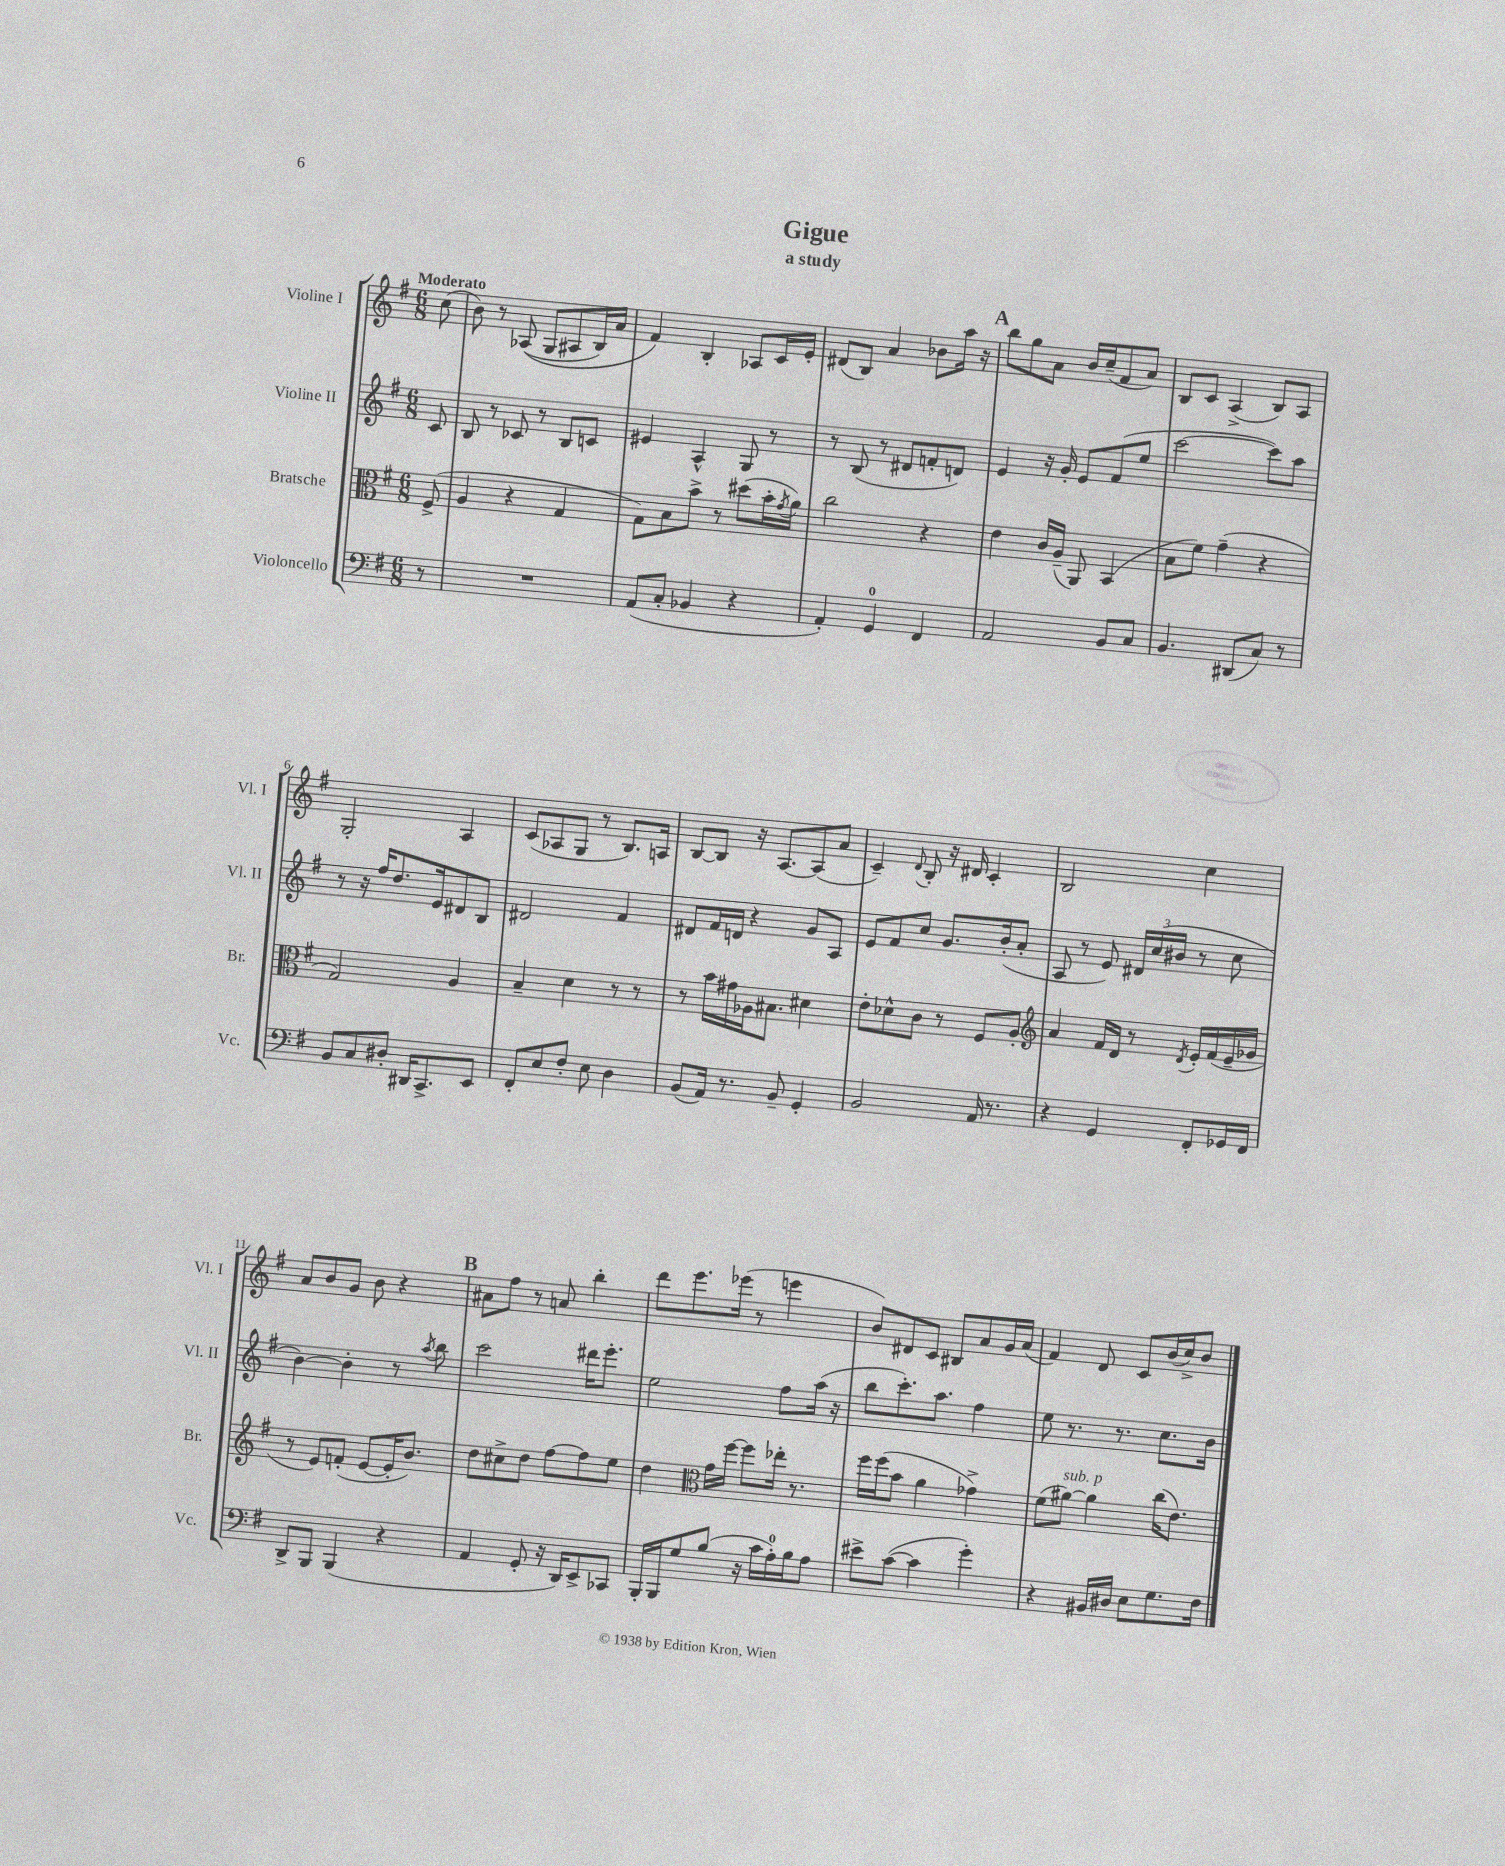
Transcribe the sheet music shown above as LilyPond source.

\header { title = "Gigue" subtitle = "a study" }
<<
\new StaffGroup <<
\new Staff = "s0" \with { instrumentName = "Violine I" shortInstrumentName = "Vl. I" } {
    \clef treble \key g \major \numericTimeSignature \time 6/8 \partial 8 \tempo "Moderato"
    c''8( |
    b'8) r8 aes8(\( g8 ais8 b16) a'16 |
    fis'4\) b4-. aes8 c'16 e'16-. |
    dis'8( b8) a'4 bes'8 a''16 r16 |
    \mark \markup { \bold "A" } b''8 g''8 a'8 b'16 c''16--( fis'8 a'8) |
    b8 c'8 a4->( b8) a8 |
    g2-. a4 |
    c'8( aes8 g8 r8 b8.) a16 |
    b8~ b8 r16 a8.~ a8( a'8 |
    c'4--) \appoggiatura { d'8 } b8-. r16 dis'16 c'4-. |
    b2 c''4 |
    a'8 b'8 g'8 b'8 r4 |
    \mark \markup { \bold "B" } ais'8 fis''8 r8 a'8 b''4-. |
    d'''8 e'''8. ees'''16( r8 e'''4 |
    b'8) dis'8 c'8 bis8 a'8 g'16 a'16( |
    fis'4) d'8 c'8 b'16( c''16->) b'8 \bar "|." |
}
\new Staff = "s1" \with { instrumentName = "Violine II" shortInstrumentName = "Vl. II" } {
    \clef treble \key g \major \numericTimeSignature \time 6/8 \partial 8
    c'8 |
    b8 r8 ces'8 r8 b8 c'8 |
    eis'4 a4-^ g8 r8 |
    r8 b8( r8 dis'8 f'8-. d'8) |
    \mark \markup { \bold "A" } e'4 r16 g'16-. e'8 fis'8( e''8 |
    c'''2~ c'''8) a''8 |
    r8 r16 fis''16 d''8. e'16 dis'8 b8 |
    dis'2 fis'4 |
    dis'8 fis'16 d'16 r4 g'8 a8 |
    e'8 fis'8 c''8 g'8. b'16-.( a'8-. |
    a8 r8 e'8) \tuplet 3/2 { dis'16 c''16( bis'16 } r8 c''8 |
    b'4~) b'4-. r8 \acciaccatura { a''8 } b''8 |
    \mark \markup { \bold "B" } c'''2 dis'''16 e'''8.-. |
    e''2 fis''8 a''16( r16 |
    b''8 c'''8.-.) a''8. fis''4 |
    e''8 r8. r8. c''8. b'16 \bar "|." |
}
\new Staff = "s2" \with { instrumentName = "Bratsche" shortInstrumentName = "Br." } {
    \clef alto \key g \major \numericTimeSignature \time 6/8 \partial 8
    fis8->( |
    a4 r4 g4 |
    g8) b8 b'8-> r8 dis''8( b'16-. \acciaccatura { g'8 } a'16) |
    c''2 r4 |
    \mark \markup { \bold "A" } e'4 c'16 a16--( a,8) b,4( |
    b8 fis'8) g'4--( r4 |
    g2) a4 |
    b4-- d'4 r8 r8 |
    r8 b'16 gis'16 aes16 bis8. dis'4 |
    e'8-. des'8-^ c'8 r8 fis8 a8-. |
    \clef treble a'4 fis'16 d'16 r8 \acciaccatura { d'8 } e'16-. fis'16( e'16-- ges'16 |
    r8 e'8) f'8-.( e'8~ e'16-. b'8.) |
    \mark \markup { \bold "B" } d''8 cis''8-> d''8 fis''8~ fis''8 e''8 |
    d''4 \clef alto g'16 fis''16~ fis''8 ees''16-. r8. |
    fis''16 fis''16( b'8 a'4 ges'4->) |
    fis'8( ais'8~^\markup { \italic "sub. p" }) ais'4 c''16( e'8.) \bar "|." |
}
\new Staff = "s3" \with { instrumentName = "Violoncello" shortInstrumentName = "Vc." } {
    \clef bass \key g \major \numericTimeSignature \time 6/8 \partial 8
    r8 |
    R2. |
    a,8( c8-. bes,4 r4 |
    a,4-.) g,4-0 fis,4 |
    \mark \markup { \bold "A" } a,2 b,8 c8 |
    b,4. dis,8( c8) r8 |
    b,8 c8 dis8-. dis,16 c,8.-> e,8 |
    fis,8-. e8 fis8-. e8 d4 |
    b,8( a,16) r8. b,8-- g,4-. |
    b,2 a,16 r8. |
    r4 g,4 fis,8-. ges,16 fis,16 |
    d,8-> b,,8 b,,4( r4 |
    \mark \markup { \bold "B" } a,4 g,8-. r16 d,16) e,8-> ces,8 |
    b,,16-. b,,16 g8 b8( r16 c'16 a16-0-.) b16 a8 |
    eis'8-> c'8~( c'4 g'4-.) |
    r4 bis,16 dis16 e8 g8. fis16 \bar "|." |
}
>>
>>
